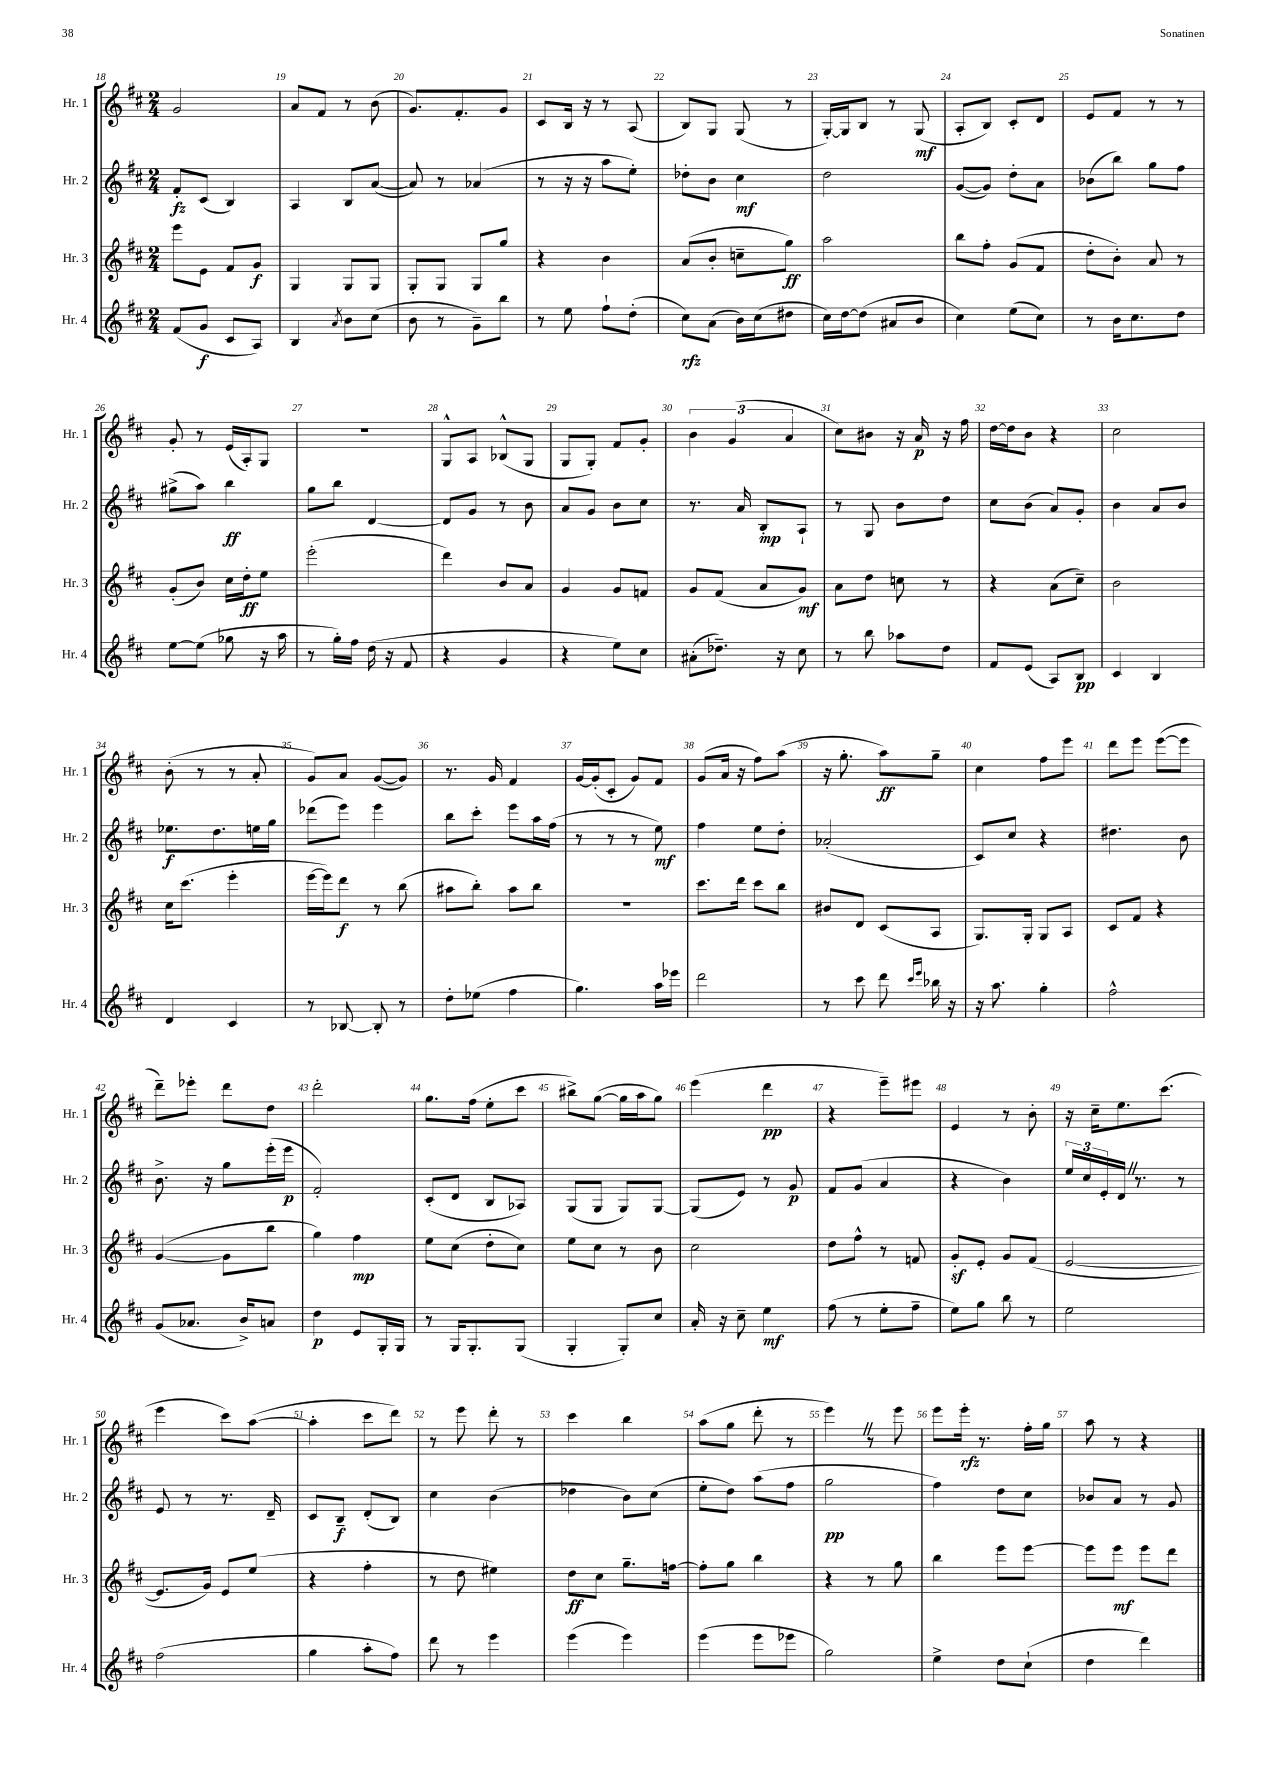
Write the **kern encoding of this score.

**kern	**dynam	**kern	**dynam	**kern	**dynam	**kern	**dynam
*part4	*part4	*part3	*part3	*part2	*part2	*part1	*part1
*staff4	*staff4	*staff3	*staff3	*staff2	*staff2	*staff1	*staff1
*I"Hr. 4	*	*I"Hr. 3	*	*I"Hr. 2	*	*I"Hr. 1	*
*I'Hr. 4	*	*I'Hr. 3	*	*I'Hr. 2	*	*I'Hr. 1	*
*clefG2	*	*clefG2	*	*clefG2	*	*clefG2	*
*k[f#c#]	*	*k[f#c#]	*	*k[f#c#]	*	*k[f#c#]	*
*M2/4	*	*M2/4	*	*M2/4	*	*M2/4	*
=18	=18	=18	=18	=18	=18	=18	=18
(8f#/L	.	8eee\L	.	8f#'/L	fz	2g/	.
8g/J	f	8e\J	.	(8c#/J	.	.	.
8c#/L	.	8f#/L	.	4B/)	.	.	.
8A/J)	.	8g/J	f	.	.	.	.
=19	=19	=19	=19	=19	=19	=19	=19
4B/	.	4G/	.	4A/	.	8a/L	.
.	.	.	.	.	.	8f#/J	.
8qa/	.	.	.	.	.	.	.
8b\L	.	8G/L	.	8B/L	.	8r	.
(8cc#\J	.	8G/J	.	([8a/J	.	(8b\	.
=20	=20	=20	=20	=20	=20	=20	=20
8b\	.	8G'/L	.	8a/])	.	8.g/L)	.
8r	.	8G/J	.	8r	.	.	.
.	.	.	.	.	.	8.f#'/	.
8g~\L)	.	8G/L	.	(4a-X/	.	.	.
8bb\J	.	8gg/J	.	.	.	8g/J	.
=21	=21	=21	=21	=21	=21	=21	=21
8r	.	4r	.	8r	.	8c#/L	.
8ee\	.	.	.	16r	.	16B/Jk	.
.	.	.	.	16r	.	16r	.
8ff#`\L	.	4b\	.	8aa\L	.	8r	.
(8dd'\J	.	.	.	8ee'\J)	.	(8A/	.
=22	=22	=22	=22	=22	=22	=22	=22
8cc#\L)	rfz	(8a/L	.	8dd-X'\L	.	8B/L)	.
(8a\J	.	8b'/J	.	8b\J	.	8G/J	.
16b\LL)	.	8ccn~\L	.	4cc#\	mf	(8G/	.
(16cc#\J	.	.	.	.	.	.	.
8dd#X\J	.	8gg\J)	ff	.	.	8r	.
=23	=23	=23	=23	=23	=23	=23	=23
16cc#\LL)	.	2aa\	.	2dd\	.	[16G'/LL)	.
[16dd\J	.	.	.	.	.	16G/J]	.
(8dd\J]	.	.	.	.	.	8B/J	.
8a#X/L	.	.	.	.	.	8r	.
8b/J	.	.	.	.	.	(8G/	mf
=24	=24	=24	=24	=24	=24	=24	=24
4cc#\)	.	8bb\L	.	([8g/L	.	8A'/L	.
.	.	8ff#'\J	.	8g/J])	.	8B/J)	.
(8ee\L	.	(8g/L	.	8dd'\L	.	8c#'/L	.
8cc#\J)	.	8f#/J	.	8a\J	.	8d/J	.
=25	=25	=25	=25	=25	=25	=25	=25
8r	.	8dd'\L	.	(8b-X\L	.	8e/L	.
16b\KL	.	8b'\J)	.	8bb\J)	.	8f#/J	.
8.cc#\	.	.	.	.	.	.	.
.	.	8a/	.	8gg\L	.	8r	.
8dd\J	.	8r	.	8ff#\J	.	8r	.
!!LO:LB:g=z
=26	=26	=26	=26	=26	=26	=26	=26
[8ee\L	.	(8g'/L	.	(8gg#X^\L	.	8g'/	.
(8ee\J]	.	8b/J)	.	8aa\J)	.	8r	.
8gg-X\	.	16cc#\LL	.	4bb\	ff	(16e/LL	.
.	.	16dd'\J	ff	.	.	16A'/J)	.
16r	.	8ee\J	.	.	.	8G/J	.
16aa\	.	.	.	.	.	.	.
=27	=27	=27	=27	=27	=27	=27	=27
8r	.	(2eee'\	.	8gg\L	.	2r	.
16gg'\LL)	.	.	.	8bb\J	.	.	.
16ff#\JJ	.	.	.	.	.	.	.
(16dd\	.	.	.	[4d/	.	.	.
16r	.	.	.	.	.	.	.
8f#/	.	.	.	.	.	.	.
=28	=28	=28	=28	=28	=28	=28	=28
4r	.	4ddd\)	.	8d/L]	.	8G^^/L	.
.	.	.	.	8g/J	.	8A/J	.
4g/	.	8b/L	.	8r	.	(8B-X^^/L	.
.	.	8a/J	.	8b\	.	8G/J	.
=29	=29	=29	=29	=29	=29	=29	=29
4r	.	4g/	.	8a/L	.	8G/L	.
.	.	.	.	8g/J	.	8G'/J)	.
8ee\L)	.	8g/L	.	8b\L	.	8f#/L	.
8cc#\J	.	8fn/J	.	8cc#\J	.	8g'/J	.
=30	=30	=30	=30	=30	=30	=30	=30
(8a#X'\L	.	8g/L	.	8.r	.	6b\	.
8.dd-X~\J)	.	(8f#/J	.	.	.	.	.
.	.	.	.	.	.	(6g/	.
.	.	.	.	16a/	.	.	.
.	.	8a/L	.	8B'/L	mp	.	.
16r	.	.	.	.	.	.	.
.	.	.	.	.	.	6a/	.
8cc#\	.	8g/J)	mf	8A`/J	.	.	.
=31	=31	=31	=31	=31	=31	=31	=31
8r	.	8a\L	.	8r	.	8cc#\L)	.
8bb\	.	8dd\J	.	8G/	.	8b#X\J	.
8aa-X\L	.	8ccn\	.	8b\L	.	16r	.
.	.	.	.	.	.	16a/	p
8dd\J	.	8r	.	8dd\J	.	16r	.
.	.	.	.	.	.	16ff#\	.
=32	=32	=32	=32	=32	=32	=32	=32
8f#/L	.	4r	.	8cc#\L	.	[16dd\LL	.
.	.	.	.	.	.	16dd\J]	.
(8e/J	.	.	.	(8b\J	.	8b\J	.
8A/L)	.	(8a\L	.	8a/L)	.	4r	.
8B/J	pp	8cc#~\J)	.	8g'/J	.	.	.
=33	=33	=33	=33	=33	=33	=33	=33
4c#/	.	2b\	.	4b\	.	2cc#\	.
4B/	.	.	.	8a/L	.	.	.
.	.	.	.	8b/J	.	.	.
!!LO:LB:g=z
=34	=34	=34	=34	=34	=34	=34	=34
4d/	.	16cc#\KL	.	8.ee-X\L	f	(8b'\	.
.	.	(8.ccc#\J	.	.	.	.	.
.	.	.	.	.	.	8r	.
.	.	.	.	8.dd\	.	.	.
4c#/	.	4eee'\	.	.	.	8r	.
.	.	.	.	16een\L	.	8a'/	.
.	.	.	.	16gg\JJ	.	.	.
=35	=35	=35	=35	=35	=35	=35	=35
8r	.	[16eee\LL	.	(8ddd-X\L	.	8g/L)	.
.	.	16eee\J])	.	.	.	.	.
[8B-X/	.	8ddd\J	f	8eee\J)	.	8a/J	.
8B-'/]	.	8r	.	4eee\	.	([8g/L	.
8r	.	(8bb\	.	.	.	8g/J])	.
=36	=36	=36	=36	=36	=36	=36	=36
8dd'\L	.	8aa#X\L	.	8bb\L	.	8.r	.
(8ee-X\J	.	8bb'\J)	.	8ccc#'\J	.	.	.
.	.	.	.	.	.	16g/	.
4ff#\	.	8aa#\L	.	8eee\L	.	4f#/	.
.	.	8bb\J	.	16aa\L	.	.	.
.	.	.	.	(16ff#\JJ	.	.	.
=37	=37	=37	=37	=37	=37	=37	=37
4.gg\)	.	2r	.	8r	.	[16g/LL	.
.	.	.	.	.	.	(16g'/J]	.
.	.	.	.	8r	.	8c#'/J	.
.	.	.	.	8r	.	8g/L)	.
16aa\LL	.	.	.	8ee\)	mf	8f#/J	.
16eee-X\JJ	.	.	.	.	.	.	.
=38	=38	=38	=38	=38	=38	=38	=38
2ddd\	.	8.ccc#\L	.	4ff#\	.	(8g/L	.
.	.	.	.	.	.	16a/Jk	.
.	.	16ddd\Jk	.	.	.	16r	.
.	.	8ccc#\L	.	8ee\L	.	8ff#\L)	.
.	.	8bb\J	.	8dd'\J	.	(8aa\J	.
=39	=39	=39	=39	=39	=39	=39	=39
8r	.	8b#X/L	.	(2a-X'/	.	16r	.
.	.	.	.	.	.	8.gg'\	.
8ccc#\	.	8d/J	.	.	.	.	.
8ddd\	.	(8c#/L	.	.	.	8aa\L)	ff
16qqccc#/LL	.	.	.	.	.	.	.
16qqeee/JJ	.	.	.	.	.	.	.
16bb-X\	.	8A/J	.	.	.	8gg~\J	.
16r	.	.	.	.	.	.	.
=40	=40	=40	=40	=40	=40	=40	=40
16r	.	8.G/L)	.	8c#/L)	.	4cc#\	.
8.aa\	.	.	.	.	.	.	.
.	.	.	.	8cc#/J	.	.	.
.	.	16G'/Jk	.	.	.	.	.
4gg'\	.	8G/L	.	4r	.	8ff#\L	.
.	.	8A/J	.	.	.	8eee\J	.
=41	=41	=41	=41	=41	=41	=41	=41
2ff#^^\	.	8c#/L	.	4.dd#X\	.	8ddd\L	.
.	.	8f#/J	.	.	.	8eee\J	.
.	.	4r	.	.	.	([8eee\L	.
.	.	.	.	8b\	.	8eee\J]	.
!!LO:LB:g=z
=42	=42	=42	=42	=42	=42	=42	=42
(8g/L	.	([4g/	.	8.b^\	.	8ddd~\L)	.
8.a-X/J	.	.	.	.	.	8eee-X'\J	.
.	.	.	.	16r	.	.	.
.	.	8g\L]	.	8gg\L	.	8ddd\L	.
16b^/KL)	.	.	.	.	.	.	.
8an/J	.	8bb\J	.	(16eee'\L	.	8dd\J	.
.	.	.	.	16eee\JJ	p	.	.
=43	=43	=43	=43	=43	=43	=43	=43
4dd\	p	4gg\)	.	2f#'/)	.	2ddd'\	.
8e/L	.	4ff#\	mp	.	.	.	.
16G'/L	.	.	.	.	.	.	.
16G/JJ	.	.	.	.	.	.	.
=44	=44	=44	=44	=44	=44	=44	=44
8r	.	8ee\L	.	(8c#'/L	.	8.gg\L	.
16G/KL	.	(8cc#\J	.	8d/J	.	.	.
8.G'/	.	.	.	.	.	(16ff#\Jk	.
.	.	8dd'\L	.	8B/L	.	8ee'\L	.
(8G/J	.	8cc#\J)	.	8A-X/J)	.	8ccc#\J	.
=45	=45	=45	=45	=45	=45	=45	=45
4G'/	.	8ee\L	.	(8G/L	.	8bb#X^\L)	.
.	.	8cc#\J	.	8G/J	.	([8gg\J	.
8G'/L)	.	8r	.	8G/L)	.	16gg\LL]	.
.	.	.	.	.	.	16aa\J	.
8cc#/J	.	8b\	.	[8G/J	.	8gg\J)	.
=46	=46	=46	=46	=46	=46	=46	=46
16a'/	.	2cc#\	.	(8G/L]	.	(4eee\	.
16r	.	.	.	.	.	.	.
8cc#~\	.	.	.	8e/J)	.	.	.
4ee\	mf	.	.	8r	.	4ddd\	pp
.	.	.	.	8g/	p	.	.
=47	=47	=47	=47	=47	=47	=47	=47
(8ff#\	.	8dd\L	.	8f#/L	.	4r	.
8r	.	8ff#^^\J	.	(8g/J	.	.	.
8ee'\L	.	8r	.	4a/	.	8eee~\L)	.
8ff#~\J	.	8fn/	.	.	.	8eee#X\J	.
=48	=48	=48	=48	=48	=48	=48	=48
8ee\L)	.	8gz'/L	.	4r	.	4e/	.
8gg\J	.	8e'/J	.	.	.	.	.
8bb\	.	8g/L	.	4b\)	.	8r	.
8r	.	(8f#/J	.	.	.	8b'\	.
=49	=49	=49	=49	=49	=49	=49	=49
2ee\	.	[2e/	.	24ee/LL	.	16r	.
.	.	.	.	24cc#/	.	.	.
.	.	.	.	.	.	16cc#~\KL	.
.	.	.	.	24e'/	.	.	.
.	.	.	.	16dZ/JJ	.	8.ee\	.
.	.	.	.	8.r	.	.	.
.	.	.	.	.	.	(8.ccc#\J	.
.	.	.	.	8r	.	.	.
!!LO:LB:g=z
=50	=50	=50	=50	=50	=50	=50	=50
(2ff#\	.	8.e/L]	.	8e/	.	4eee\	.
.	.	.	.	8r	.	.	.
.	.	16g/Jk)	.	.	.	.	.
.	.	8e/L	.	8.r	.	8ccc#\L)	.
.	.	(8ee/J	.	.	.	([8aa\J	.
.	.	.	.	16d~/	.	.	.
=51	=51	=51	=51	=51	=51	=51	=51
4gg\	.	4r	.	8c#/L	.	4aa'\]	.
.	.	.	.	8B~/J	f	.	.
8aa'\L	.	4ff#'\	.	(8d'/L	.	8ccc#\L	.
8ff#\J)	.	.	.	8B/J)	.	8ddd\J)	.
=52	=52	=52	=52	=52	=52	=52	=52
8ddd\	.	8r	.	4cc#\	.	8r	.
8r	.	8dd\	.	.	.	8eee\	.
4eee\	.	4ee#X\)	.	(4b\	.	8ddd'\	.
.	.	.	.	.	.	8r	.
=53	=53	=53	=53	=53	=53	=53	=53
(4eee\	.	8dd\L	ff	4dd-X\	.	4ccc#\	.
.	.	8cc#\J	.	.	.	.	.
4eee\)	.	8.gg~\L	.	8b\L)	.	4bb\	.
.	.	.	.	(8cc#\J	.	.	.
.	.	[16ffn\Jk	.	.	.	.	.
=54	=54	=54	=54	=54	=54	=54	=54
(4eee\	.	8ff'\L]	.	8ee'\L	.	(8aa\L	.
.	.	8gg\J	.	8dd\J)	.	8gg\J	.
8eee\L	.	4bb\	.	(8aa\L	.	8ddd'\	.
8eee-X\J	.	.	.	8ff#\J	.	8r	.
=55	=55	=55	=55	=55	=55	=55	=55
2gg\)	.	4r	.	2gg\	pp	4eeeZ\)	.
.	.	8r	.	.	.	8r	.
.	.	8gg\	.	.	.	8eee\	.
=56	=56	=56	=56	=56	=56	=56	=56
4ee^\	.	4bb\	.	4ff#\)	.	8eee\L	.
.	.	.	.	.	.	16eee'\Jk	rfz
.	.	.	.	.	.	8.r	.
8dd\L	.	8eee\L	.	8dd\L	.	.	.
(8cc#`\J	.	[8eee\J	.	8cc#\J	.	16ff#'\LL	.
.	.	.	.	.	.	16gg\JJ	.
=57	=57	=57	=57	=57	=57	=57	=57
4dd\	.	8eee\L]	.	8b-X/L	.	8aa\	.
.	.	8eee\J	mf	8a/J	.	8r	.
4ddd\)	.	8eee\L	.	8r	.	4r	.
.	.	8ddd\J	.	8g/	.	.	.
==	==	==	==	==	==	==	==
*-	*-	*-	*-	*-	*-	*-	*-
